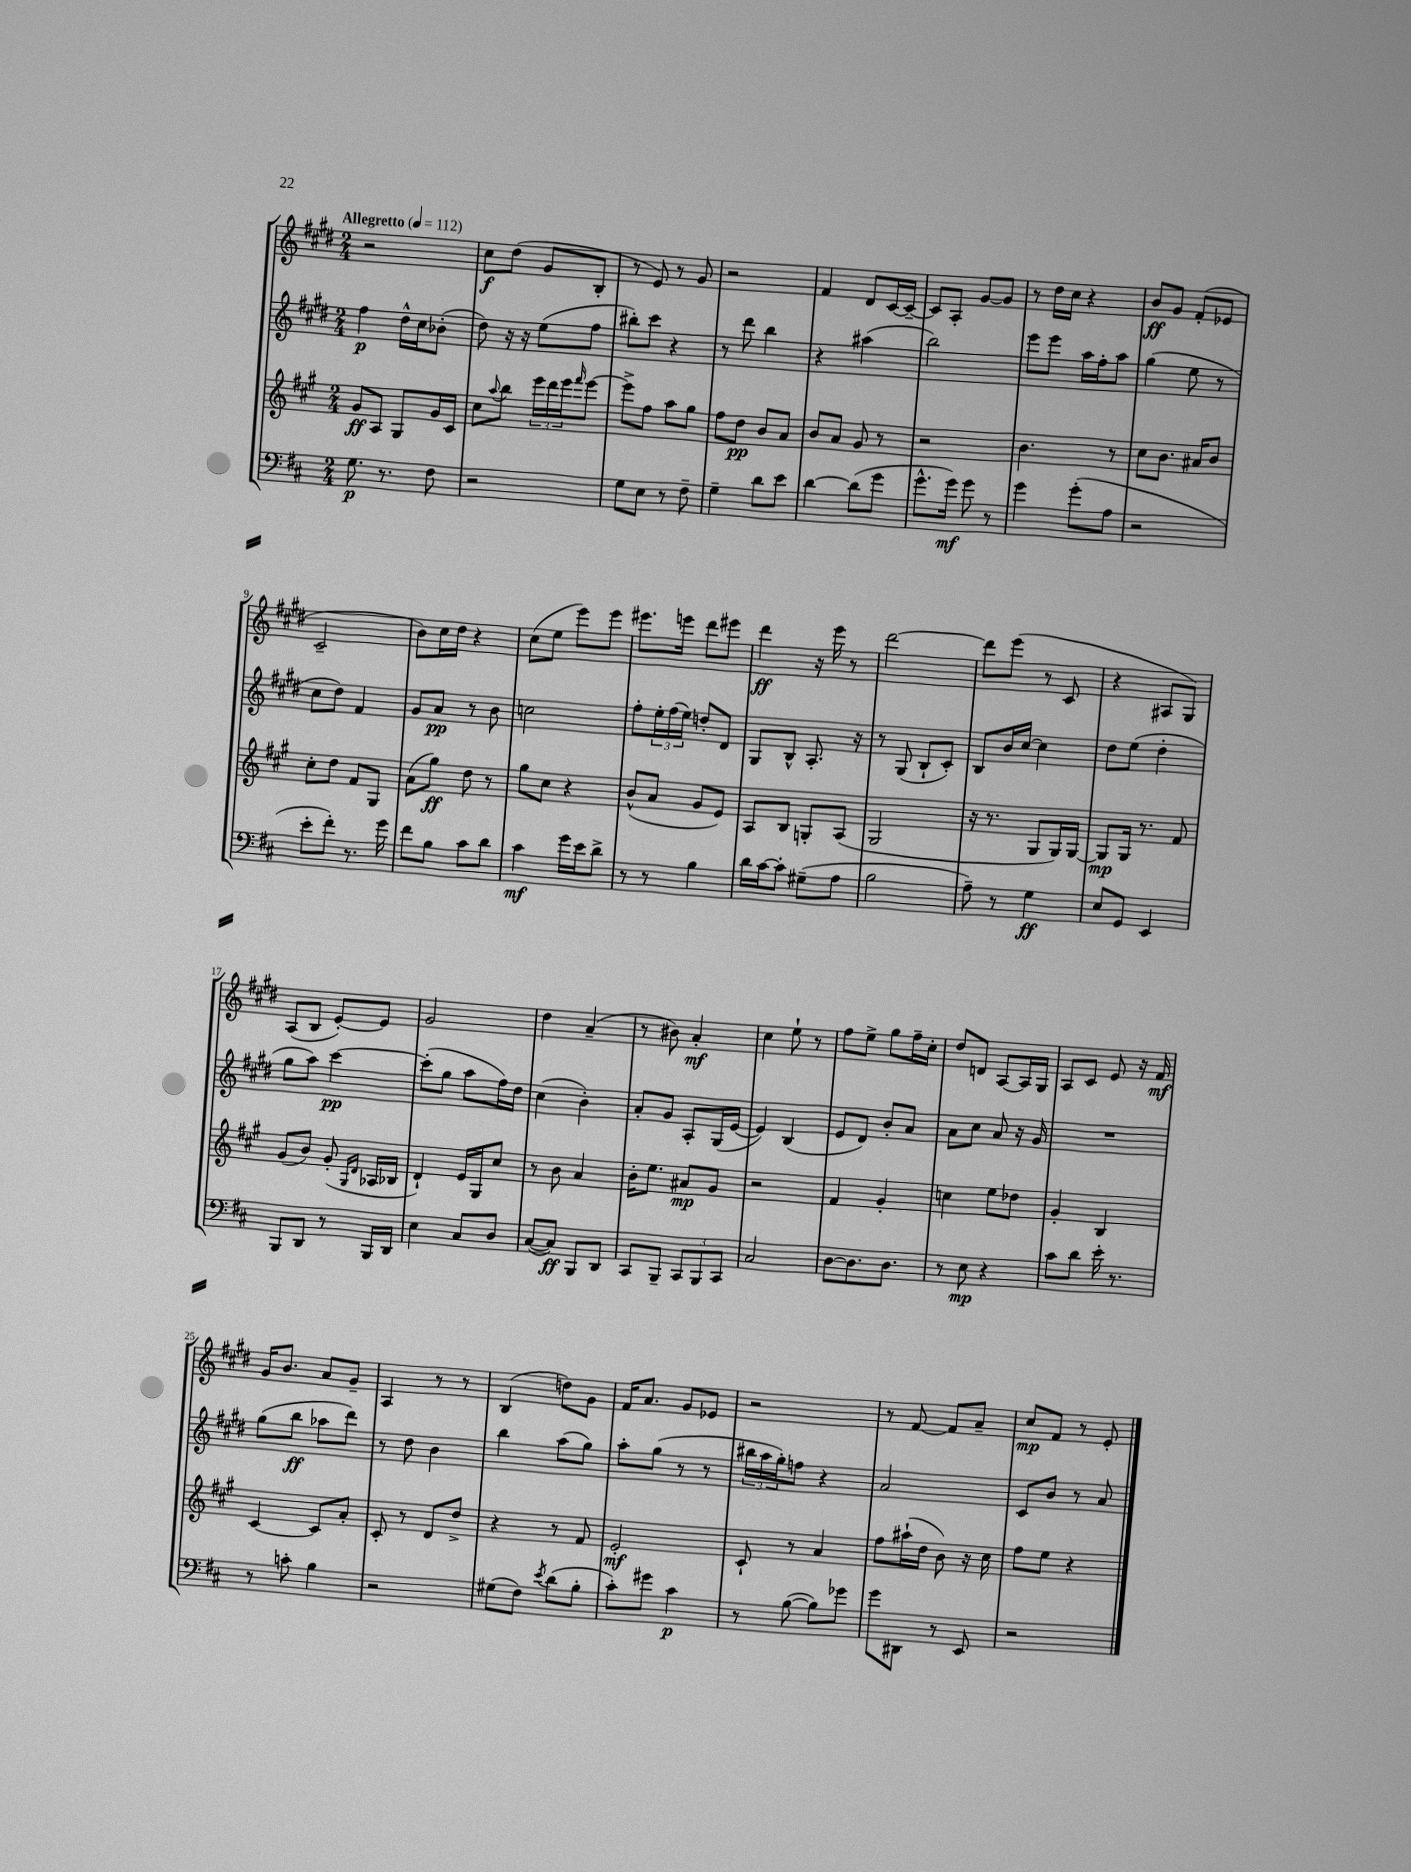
<<
\new StaffGroup <<
\new Staff = "s0" {
    \clef treble \key e \major \numericTimeSignature \time 2/4 \tempo "Allegretto" 4 = 112
    r2 |
    cis''8\f dis''8( gis'8 b8-. |
    r8 e'8) r8 gis'8 |
    r2 |
    fis'4 dis'8 cis'16~ cis'16~-- |
    cis'8 a8-. gis'8~ gis'8 |
    r8 dis''16 cis''16 r4 |
    b'8\ff gis'8 fis'8-.( ees'8 |
    cis'2-- |
    b'8) cis''16 dis''16 r4 |
    cis''8( e''8 e'''8) e'''8 |
    eis'''8. e'''16 dis'''8 eis'''8 |
    dis'''4\ff r16 e'''16 r8 |
    dis'''2~ |
    dis'''8 e'''8( r8 cis'8 |
    r4 ais8 gis8) |
    a8( b8 e'8~-.) e'8 |
    gis'2 |
    dis''4 a'4--( |
    r8 bis'8) a'4-.\mf |
    cis''4 e''8-! r8 |
    fis''8 e''8-> gis''8 fis''16-- cis''16-. |
    dis''8 d'8 a8~ a16 gis16 |
    a8 cis'8 e'8 r16 fis'16\mf |
    gis'16 b'8. a'8 gis'8-- |
    a4 r8 r8 |
    b4( d''8) gis'8 |
    fis'16 a'8. gis'8 ees'8 |
    r2 |
    r8 fis'8~ fis'8 a'8-- |
    cis''8\mp fis'8 r8 e'8-. \bar "|." |
}
\new Staff = "s1" {
    \clef treble \key e \major \numericTimeSignature \time 2/4
    fis''4\p dis''16-^ cis''16 bes'8-.( |
    dis''8) r16 r16 e''8( fis''8 |
    bis''8-.) cis'''8 r4 |
    r8 dis'''8 b''4 |
    r4 ais''4( |
    b''2) |
    e'''8 e'''8 a''16 fis''16-. a''8 |
    gis''4( e''8 r8 |
    cis''8 dis''8) fis'4 |
    gis'8 a'8\pp r8 b'8 |
    c''2 |
    fis''8-. \tuplet 3/2 { e''16-. fis''16( e''16) } d''8-. dis'8 |
    gis8 b8-^ a8.-. r16 |
    r8 gis8( b8-! cis'8-.) |
    b8 b'16 cis''16~ cis''4 |
    dis''8 e''8( dis''4-. |
    gis''8 a''8) cis'''4~\pp |
    cis'''8-.( gis''8 a''8 fis''16) dis''16 |
    cis''4( b'4-.) |
    a'8-. gis'8 a8-. gis16( e'16~ |
    e'4) b4( |
    e'8 dis'8) b'8-. a'8 |
    a'8 cis''8 a'8 r16 gis'16 |
    R2 |
    gis''8( b''8\ff aes''8 dis'''8) |
    r8 dis''8 b'4 |
    b''4 a''8( gis''8) |
    a''8-. gis''8( r8 r8 |
    \tuplet 3/2 { bis''16 a''16 gis''16-.) } f''8 r4 |
    a'2 |
    cis'8 b'8 r8 a'8 \bar "|." |
}
\new Staff = "s2" {
    \clef treble \key a \major \numericTimeSignature \time 2/4
    gis'8\ff a8 gis8 gis'16 cis'16 |
    cis''8 \appoggiatura { a''8 } b''8 \tuplet 3/2 { e'''16 d'''16 e'''16 } \grace { fis'''16 } e'''8~ |
    e'''8-> fis''8 a''8 gis''8 |
    fis''8 d''8\pp b'8 a'8 |
    b'8 a'8 gis'8 r8 |
    r2 |
    b'4. r8 |
    cis''8 b'8. ais'16 b'8 |
    cis''8-. d''8 fis'8 gis8 |
    a'8( gis''8\ff) d''8 r8 |
    gis''8 cis''8 r4 |
    b'8-^( a'8 gis'8 e'8) |
    a8 b8 g8-. a8( |
    gis2 |
    r16 r8. gis8 gis16) gis16~ |
    gis8\mp gis16 r8. fis'8 |
    gis'8( b'8) gis'8-.( \grace { gis16 d'16 } aes16 bes16 |
    d'4-!) e'16 gis16 cis''8 |
    r8 b'8 a'4 |
    b'16-. e''8. ais'8\mp gis'8 |
    r2 |
    fis'4 gis'4-. |
    c''4 e''8 des''8 |
    gis'4-. b4 |
    cis'4~ cis'8 a'8-. |
    cis'8-. r8 d'8 d''8-> |
    r4 r8 fis'8 |
    e'2-.\mf |
    cis'8-! r8 a'4 |
    fis''8 ais''16-!( d''16 b'8) r16 cis''16 |
    fis''8 e''8 r4 \bar "|." |
}
\new Staff = "s3" {
    \clef bass \key d \major \numericTimeSignature \time 2/4
    g8.\p r8. fis8 |
    r2 |
    g8 e8 r8 fis8-- |
    g4-- d'8 e'8 |
    d'4~ d'8( g'8 |
    g'8.-^ g'16\mf) g'8 r8 |
    g'4 g'8-.( a8 |
    r2 |
    e'8-. fis'8-.) r8. g'16 |
    fis'8 b8 cis'8 d'8 |
    cis'4\mf g'16 e'16 d'8-> |
    r8 r8 b4 |
    d'16 cis'16~ cis'8-. gis8--( a8 |
    b2 |
    a8--) r8 g4\ff |
    e8 g,8 e,4 |
    b,,8 d,8 r8 b,,16 d,16 |
    e4 cis8 d8 |
    cis8~( cis8\ff) b,,8 d,8 |
    cis,8 b,,8-- \tuplet 3/2 { cis,8 b,,8 cis,8 } |
    cis2 |
    d8~ d8. d8. |
    r8 e8\mp r4 |
    cis'8 d'8 e'16-. r8. |
    r8 c'8-. b4 |
    r2 |
    gis8( fis8) \acciaccatura { e'8 } d'8( b8-. |
    cis'8-.) gis'8 cis'4\p |
    r8 b8~( b8) ges'8 |
    g'8 dis,8 r8 e,8 |
    r2 \bar "|." |
}
>>
>>
